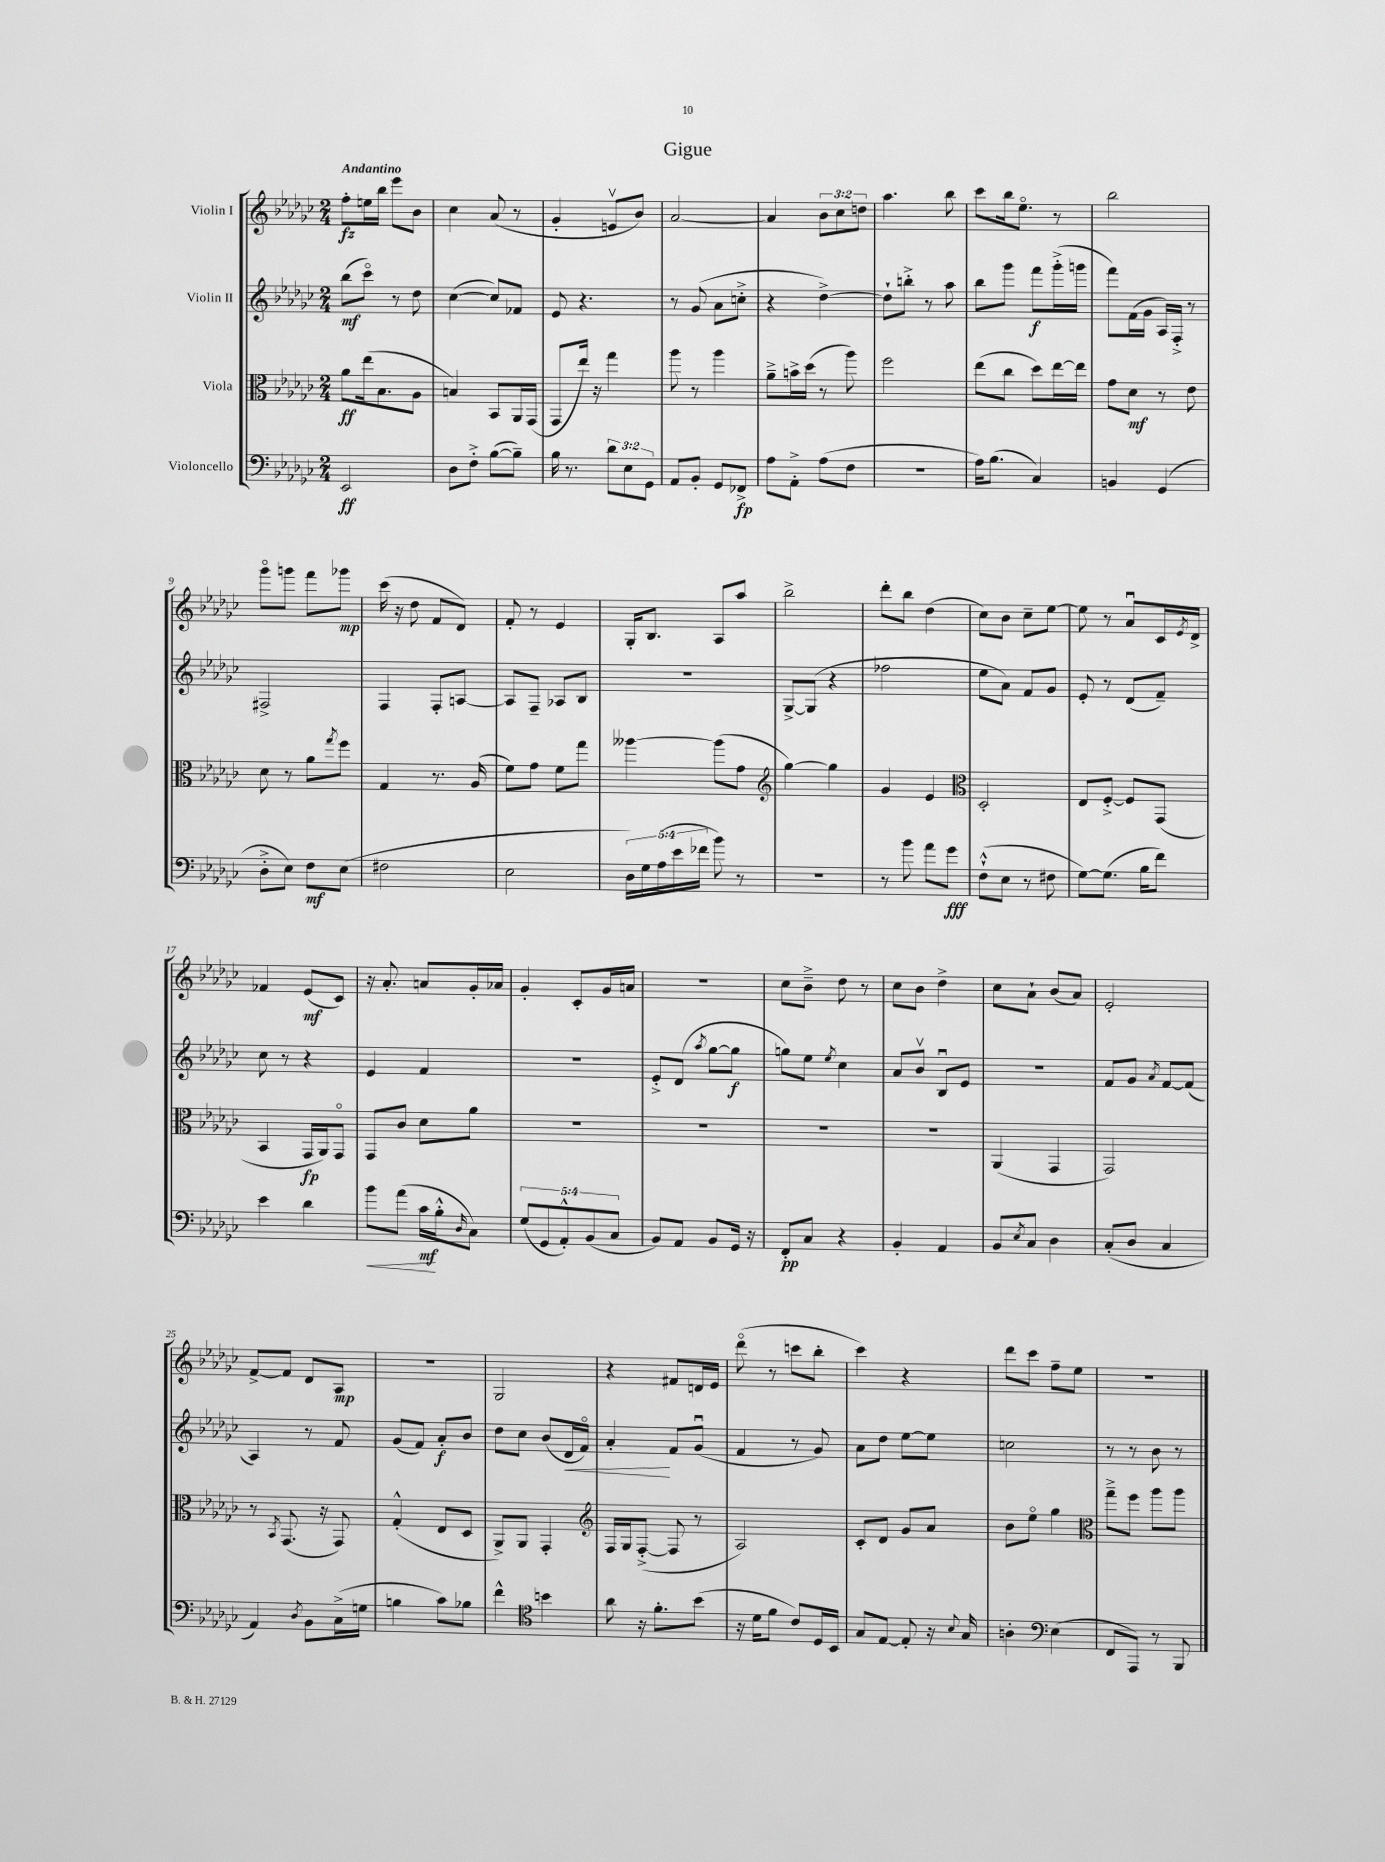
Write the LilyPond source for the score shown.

\header { title = "Gigue" }
<<
\new StaffGroup <<
\new Staff = "s0" \with { instrumentName = "Violin I" } {
    \clef treble \key ges \major \numericTimeSignature \time 2/4 \override Staff.TupletNumber.text = #tuplet-number::calc-fraction-text \tempo "Andantino"
    f''8-.\fz e''16 bes''16 ees'''8 bes'8 |
    ces''4 aes'8( r8 |
    ges'4-. e'8\upbow bes'8) |
    aes'2~ |
    aes'4 \tuplet 3/2 { bes'8 ces''8 d''8 } |
    aes''4. bes''8 |
    ces'''8 bes''16 ees''8.\flageolet r8 |
    bes''2 |
    ges'''8\flageolet g'''8 f'''8 ges'''8\mp |
    ces'''16( r16 des''8 f'8 des'8) |
    f'8-. r8 ees'4 |
    ges16-. bes8. aes8 aes''8 |
    bes''2-> |
    des'''8-. bes''8 des''4( |
    ces''8) bes'8 ces''8-- ees''8~ |
    ees''8 r8 aes'8\downbow ces'16 \acciaccatura { ees'8 } des'16-> |
    fes'4 ees'8\mf( ces'8) |
    r16 aes'8.-. a'8 ges'16-. aes'16 |
    ges'4-. ces'8-. ges'16 a'16 |
    R2 |
    ces''8 bes'8---> des''8 r8 |
    ces''8 bes'8 des''4-> |
    ces''8 aes'8-! bes'8( aes'8) |
    ees'2-. |
    f'8~-> f'8 des'8 aes8\mp |
    r2 |
    ges2 |
    r4 fis'8 d'16 ees'16 |
    des'''8\flageolet( r8 c'''8 bes''8-. |
    ces'''4) r4 |
    des'''8 ces'''8 f''8-- ees''8 |
    R2 \bar "|." |
}
\new Staff = "s1" \with { instrumentName = "Violin II" } {
    \clef treble \key ges \major \numericTimeSignature \time 2/4
    bes''8\mf( ces'''8\flageolet) r8 des''8 |
    ces''4~( ces''8) fes'8 |
    ees'8 r4. |
    r8 ges'8( aes'8 c''8-.-> |
    r4 des''4~->) |
    des''8-! b''8-.-> r8 aes''8 |
    bes''8 ges'''8 f'''8\f ges'''16-.->( g'''16 |
    f'''8) f'16( ges'16 aes16) f16-.-> r8 |
    fis2-> |
    f4 f8-. a8~ |
    a8 f8-- aes8 bes8 |
    R2 |
    ges8~-> ges8( r4 |
    fes''2 |
    ees''8 aes'8) f'8 ges'8 |
    ees'8-. r8 des'8( f'8--) |
    ces''8 r8 r4 |
    ees'4 f'4 |
    R2 |
    ees'8-.-> des'8( \acciaccatura { aes''8 } ges''8~ ges''8\f |
    g''8) ees''8 \acciaccatura { ees''8 } ces''4 |
    aes'8 bes'8\upbow bes8\downbow ees'8 |
    R2 |
    f'8 ges'8 \acciaccatura { aes'8 } f'8~ f'8( |
    aes4) r8 f'8 |
    ges'8( f'8) aes'8-.\f bes'8 |
    des''8 ces''8 bes'8( des'16\< f'16\flageolet) |
    aes'4-.\! f'8 ges'8\downbow( |
    f'4 r8 ges'8) |
    aes'8 des''8 ees''8~ ees''8 |
    c''2 |
    r8 r8 bes'8 r8 \bar "|." |
}
\new Staff = "s2" \with { instrumentName = "Viola" } {
    \clef alto \key ges \major \numericTimeSignature \time 2/4
    aes'8\ff ees''16( bes8. aes8 |
    b4) bes,8 aes,16 ges,16( |
    ges,8 ees''16) r16 ges''4 |
    aes''8 r8 aes''4 |
    aes'8---> b'16-> des''16( r8 aes''8) |
    f''2 |
    ees''8( ces''8 des''8) ees''16~ ees''16 |
    ges'8 des'8\mf r8 ees'8 |
    des'8 r8 aes'8 \acciaccatura { ges''8 } f''8 |
    ges4 r8. aes16( |
    f'8) ges'8 f'8 ges''8 |
    aeses''4~ aeses''8( ges'8 |
    \clef treble ges''4~) ges''4 |
    ges'4 ees'4 |
    \clef alto des2-. |
    ees8 f8~-.-> f8 ges,8( |
    bes,4 ges,16\fp aes,16) ges,8\flageolet |
    ges,8 ces'8 des'8 aes'8 |
    R2 |
    R2 |
    R2 |
    R2 |
    aes,4( ges,4 |
    ges,2) |
    r8 \acciaccatura { bes,8 } ges,8.( r16 ges,8) |
    ges4-.-^( ees8 des8 |
    aes,8->) aes,8 ges,4-. |
    \clef treble f16 ges16 f8~-.->( f8 r8 |
    aes2) |
    ces'8-. des'8 ges'8 aes'8 |
    bes'8 ees''8\flageolet ges''4 |
    \clef alto ges''8---> f''8 aes''8 aes''8 \bar "|." |
}
\new Staff = "s3" \with { instrumentName = "Violoncello" } {
    \clef bass \key ges \major \numericTimeSignature \time 2/4 \override Staff.TupletNumber.text = #tuplet-number::calc-fraction-text
    ees,2\ff |
    des8 f8-.-> bes8~( bes8--) |
    bes16 r8. \tuplet 3/2 { des'8 ees8 ges,8 } |
    aes,8 bes,8-. ges,8 fes,8->\fp |
    aes8 aes,8-.-> aes8( f8 |
    R2 |
    aes16) bes8.( ces4) |
    b,4 ges,4( |
    des8-.-> ees8) f8\mf ees8( |
    fis2 |
    ees2 |
    \tuplet 5/4 { des16) ges16 aes16( ees'16 fes'16 } bes'8) r8 |
    r2 |
    r8 bes'8 aes'8 ges'8\fff |
    f8-!-^( ees8 r8 fis8 |
    ges8~) ges8.( bes16 f'8) |
    ees'4 des'4 |
    bes'8\< aes'8( ces'16\mf\! bes16-.-^ \grace { des16 } ces8) |
    \tuplet 5/4 { ges8( ges,8 aes,8-.-^) bes,8( ces8 } |
    bes,8) aes,8 bes,8 ges,16 r16 |
    f,8-.\pp ces8 r4 |
    bes,4-. aes,4 |
    bes,8 \acciaccatura { ees8 } ces8 des4 |
    ces8-.( des8 ces4 |
    aes,4) \acciaccatura { des8 } bes,8 ces16->( g16 |
    b4 ces'8) bes8 |
    f'4-^ \clef tenor b'4 |
    aes'8 r16 f'8.-. bes'8( |
    r16 des'16 f'8 ces'8) des16 bes,16 |
    ges8 ees8~ ees8-. r16 \appoggiatura { bes8 } ges16 |
    a4-. \clef bass ees4( |
    f,8 aes,,8) r8 bes,,8 \bar "|." |
}
>>
>>
